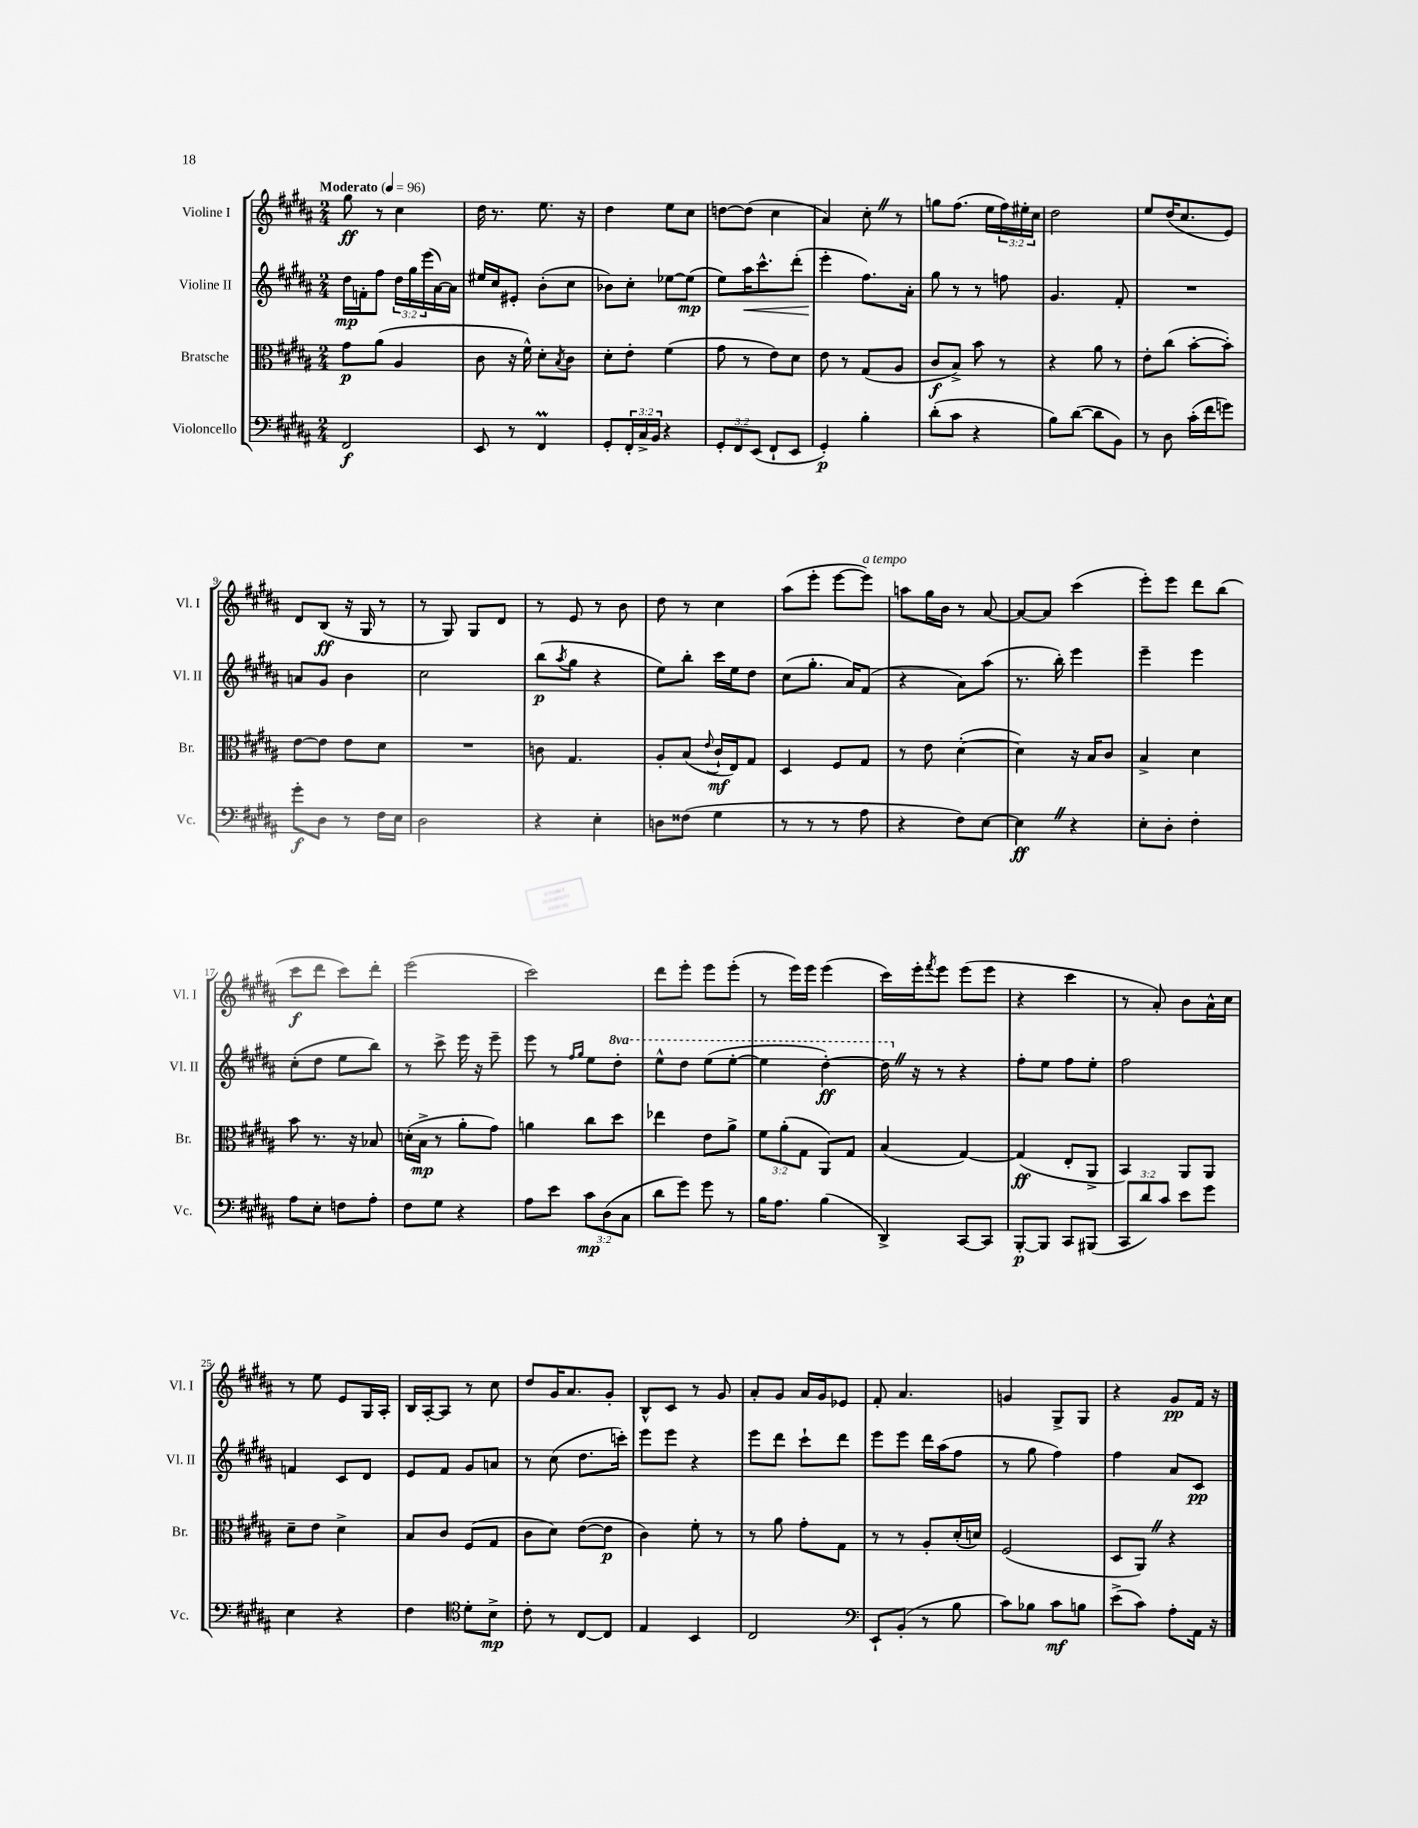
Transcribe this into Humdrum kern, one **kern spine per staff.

**kern	**kern	**kern	**kern
*staff4	*staff3	*staff2	*staff1
*clefF4	*clefC3	*clefG2	*clefG2
*k[f#c#g#d#a#]	*k[f#c#g#d#a#]	*k[f#c#g#d#a#]	*k[f#c#g#d#a#]
*M2/4	*M2/4	*M2/4	*M2/4
*MM96	*MM96	*MM96	*MM96
2FF#	8g#	16dd#	8gg#
.	.	16f'	.
.	(8a#	8ff#	8r
.	4A#	24dd#	4cc#
.	.	24gg#	.
.	.	(24eee	.
.	.	[16a#)	.
.	.	16a#]	.
=	=	=	=
8EE	8c#	16ee#	16dd#
.	.	16cc#	8.r
8r	16r	8e#'	.
.	16f#^^)	.	.
4FF#	8d#'	(8b'	8.ee
.	8qB	.	.
.	8c#	8cc#	.
.	.	.	16r
=	=	=	=
8GG#'	8d#'	8b-)	4dd#
24FF#'	8e'	8cc#'	.
24C#^	.	.	.
24BB	.	.	.
4r	(4f#	[8ee-	8ee
.	.	(8ee-]	8cc#
=	=	=	=
12GG#'	8g#	8ee)	[8dd
12FF#	.	.	.
.	8r	16aa#	(8dd]
(12EE	.	.	.
.	.	8.ccc#^^	.
8FF#`	8e)	.	4cc#
8EE	8d#	(8ddd#'	.
=	=	=	=
4GG#')	8e	4eee'	4a#)
.	8r	.	.
4B'	(8G#	8.ff#)	8cc#'
.	8A#	.	8r
.	.	16a#'	.
=	=	=	=
(8d#'	8c#	8gg#	8gg
8c#	8B^)	8r	(8.ff#
4r	8b	8r	.
.	.	.	16ee
.	8r	8ff	24ff#)
.	.	.	24ee#'
.	.	.	24cc#
=	=	=	=
8B)	4r	4.g#	2dd#
([8d#	.	.	.
8d#]	8a#	.	.
8BB)	8r	8f#'	.
=	=	=	=
8r	8e'	2r	8ee
8D#	(8cc#	.	(16dd#
.	.	.	8.cc#
(16c#'	[8b'	.	.
16f#	.	.	.
8g)	8b'])	.	8e)
=	=	=	=
8g#'	[8e	8a	8d#
8D#	8e]	8g#	(8B
8r	8e	4b	16r
.	.	.	16G#
16F#	8d#	.	8r
16E	.	.	.
=	=	=	=
2D#	2r	2cc#	8r
.	.	.	8G#)
.	.	.	8G#
.	.	.	8d#
=	=	=	=
4r	8c	(8bb	8r
.	.	8qaa#	.
.	4.G#	8gg#	8e
4E'	.	4r	8r
.	.	.	8b
=	=	=	=
8D	8A#'	8ee)	8dd#
(8F##	(8B	8bb'	8r
.	8qqe	.	.
4G#	16c#`	16ccc#	4cc#
.	16E)	16ee	.
.	8G#	8dd#	.
=	=	=	=
8r	4D#	(8cc#	(8aa#
8r	.	8.gg#'	8eee'
8r	8F#	.	[8eee
.	.	16a#)	.
8A#	8G#	(8f#	8eee])
=	=	=	=
4r	8r	4r	8aa
.	8e	.	16gg#
.	.	.	16b
8F#)	([4d#'	8a#)	8r
[8E	.	(8aa#	[8a#
=	=	=	=
4E]	4d#])	8.r	8a#_
.	.	.	8a#]
.	.	16bb')	.
4r	16r	4eee	(4ccc#
.	16B	.	.
.	8c#	.	.
=	=	=	=
8E'	4B^	4eee~	8eee')
8D#'	.	.	8eee
4F#'	4d#	4eee	8ddd#
.	.	.	(8bb
=	=	=	=
8A#	8b	(8cc#'	8ccc#
8E'	8.r	8dd#	8ddd#
8F	.	8ee	8ccc#)
.	16r	.	.
8A#'	8B-	8bb)	8ddd#'
=	=	=	=
8F#	(16d'	8r	(2eee
.	16B^	.	.
8G#	8r	8ccc#^	.
4r	8a#'	16eee	.
.	.	16r	.
.	8g#)	8eee~	.
=	=	=	=
8A#	4a	8eee	2ccc#)
8e	.	8r	.
.	.	16qqff#	.
.	.	16qqgg#	.
12c#	8cc#	8ee	.
(12D#	.	.	.
.	8dd#	8ddd#'	.
12C#	.	.	.
=	=	=	=
8d#	4ee-	8eee^^	8ddd#
8g#)	.	8ddd#	8eee'
8g#	8e	(8eee	8eee
8r	8a#^	[8eee'	(8eee'
=	=	=	=
16B	12f#	4eee]	8r
8.A#	.	.	.
.	(12a#'	.	.
.	.	.	16eee)
.	12G#	.	.
.	.	.	16eee
(4B	8AA#)	[4ddd#')	(4eee
.	8G#	.	.
=	=	=	=
4DD#^)	(4B	16ddd#]	16ccc#)
.	.	16r	16eee'
.	.	.	8qfff#
.	.	8r	8eee
[8CC#	[4G#)	4r	(8eee
8CC#]	.	.	8eee
=	=	=	=
[8BBB'	(4G#]	8ff#'	4r
8BBB]	.	8ee	.
8CC#	8E'	8ff#	4ccc#
(8BBB#	8AA#^	8ee'	.
=	=	=	=
12CC#	4BB)	2ff#	8r
12d#)	.	.	.
.	.	.	8a#')
12c#	.	.	.
8e	8AA#	.	8b
8g#	8AA#	.	16a#^^
.	.	.	16cc#
=	=	=	=
4E	8d#~	4f	8r
.	8e	.	8ee
4r	4d#^	8c#	8e
.	.	8d#	16G#
.	.	.	16A#'
=	=	=	=
4F#	8B	8e	16B
.	.	.	[16A#'
.	8c#	8f#	8A#]
*clefC4	*	*	*
8d#'	(8F#	8g#	8r
8B^	8G#	8a	8cc#
=	=	=	=
8c#'	8c#	8r	8dd#
8r	8d#)	(8cc#	16g#
.	.	.	8.a#
[8C#	([8e	8.dd#	.
8C#]	8e]	.	8g#'
.	.	16ccc')	.
=	=	=	=
4E	4c#)	8eee	8B^^
.	.	8eee	8c#
4BB	8f#'	4r	8r
.	8r	.	8g#
=	=	=	=
2C#	8r	8eee	8a#'
.	8a#	8ddd#	8g#
.	8g#'	8ccc#`	16a#
.	.	.	16g#
.	8G#	8ddd#	8e-
=	=	=	=
*clefF4	*	*	*
8EE`	8r	8eee	8f#'
(8BB'	8r	8eee	4.a#
8r	8A#'	16ddd#	.
.	.	(16aa#	.
8B	(16d#'	8ff#	.
.	16d)	.	.
=	=	=	=
8c#)	(2F#	8r	4g
8B-	.	8gg#	.
8c#	.	4ff#)	8G#^
8B	.	.	8G#
=	=	=	=
(8e^	8D#	4ff#	4r
8c#)	8AA#)	.	.
8A#'	4r	8a#	8g#
16AA#	.	8c#	16f#
16r	.	.	16r
==	==	==	==
*-	*-	*-	*-
